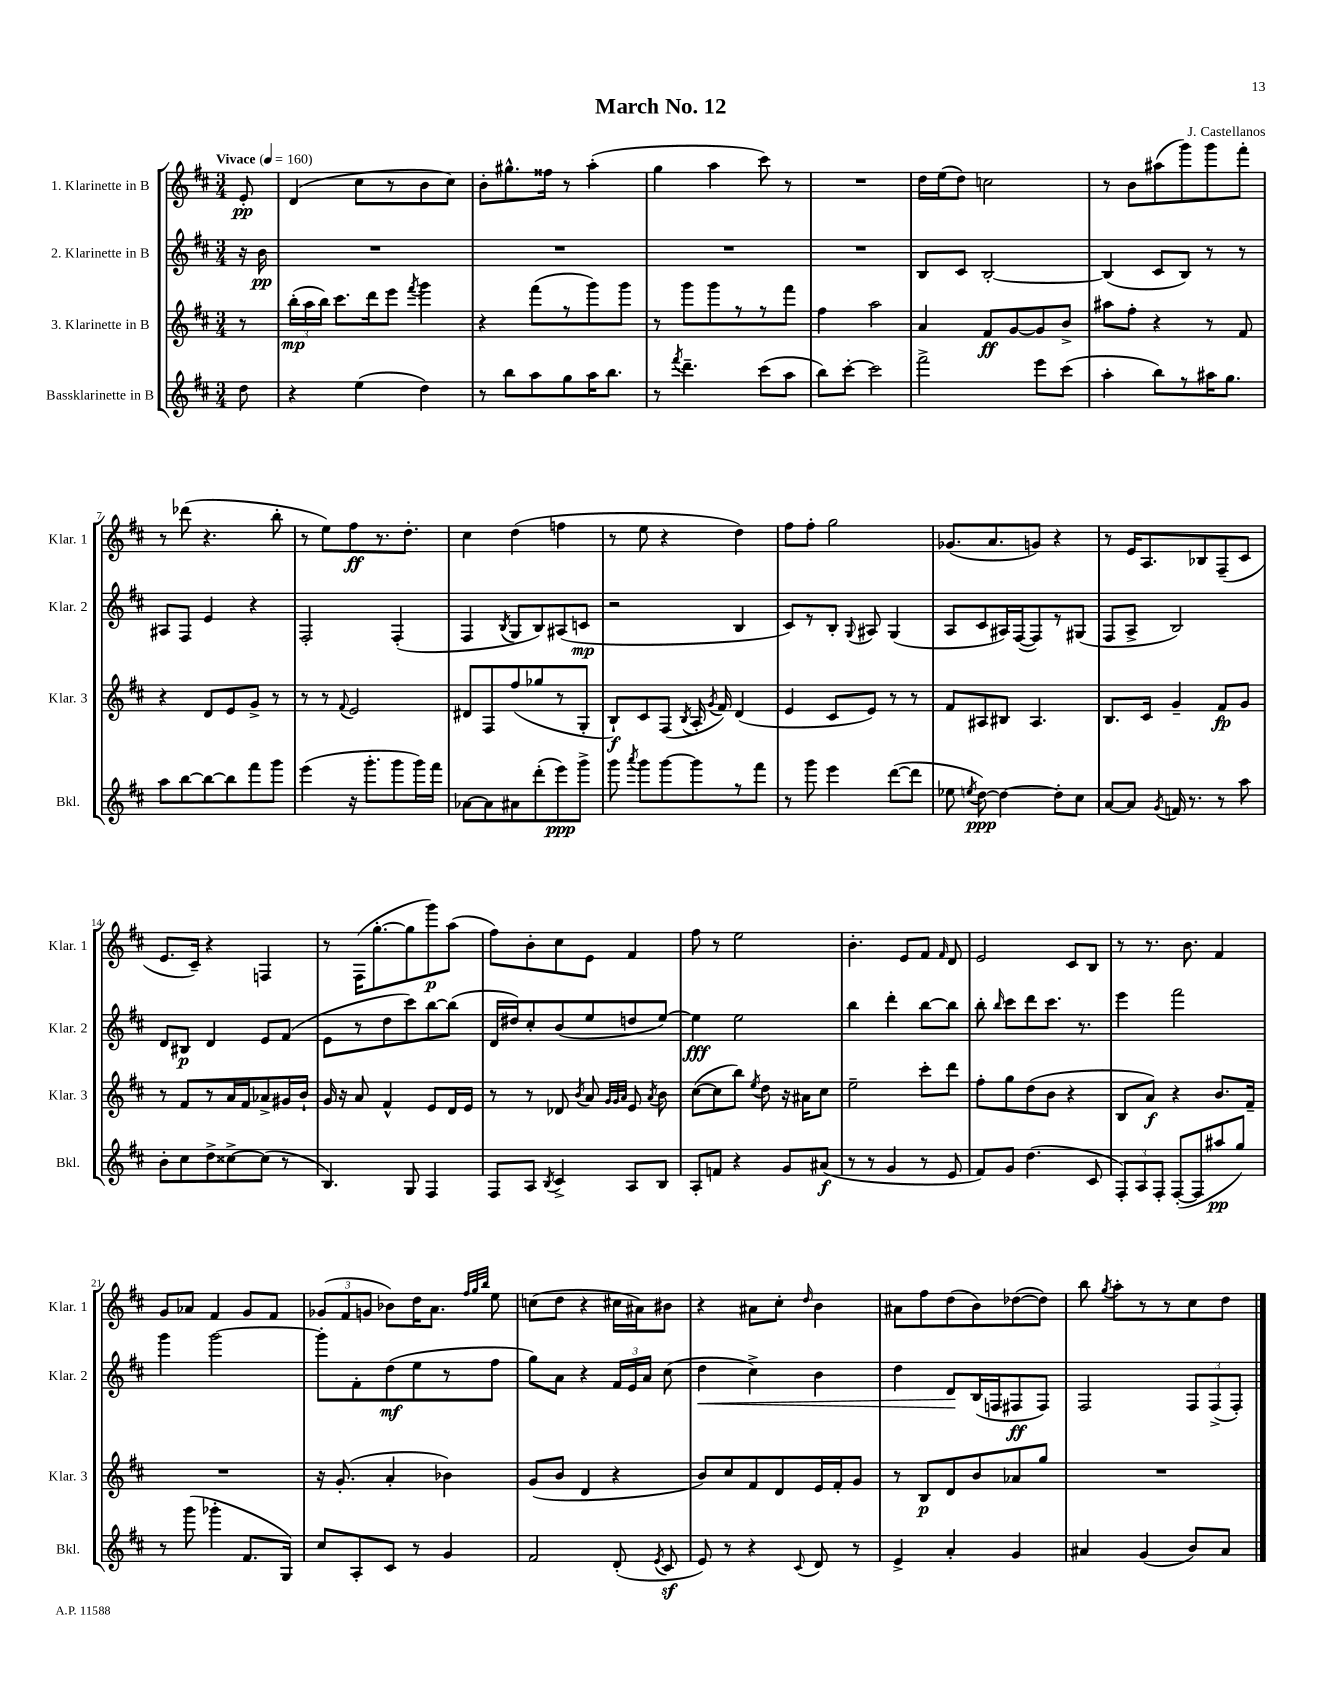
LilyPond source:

\header { title = "March No. 12" composer = "J. Castellanos" }
<<
\new StaffGroup <<
\new Staff = "s0" \with { instrumentName = "1. Klarinette in B" shortInstrumentName = "Klar. 1" } {
    \clef treble \key d \major \numericTimeSignature \time 3/4 \partial 8 \tempo "Vivace" 4 = 160
    \autoBeamOff e'8-.\pp |
    d'4( cis''8[ r8 b'8 cis''8]) |
    b'8[-. gis''8.-^ fisis''16] r8 a''4-.( |
    g''4 a''4 cis'''8) r8 |
    R2. |
    d''16[ e''16( d''8]) c''2 |
    r8 b'8[ ais''8( g'''8) g'''8 fis'''8]-. |
    r8 des'''8( r4. b''8-. |
    r8 e''8[) fis''8\ff r8. d''8.]-. |
    cis''4 d''4( f''4 |
    r8 e''8 r4 d''4) |
    fis''8[ fis''8]-. g''2 |
    ges'8.[( a'8. g'8]) r4 |
    r8 e'16[ a8. bes8 fis8--( cis'8] |
    e'8.[ cis'16]--) r4 f4 |
    r8 fis16[( g''8.~-. g''8 g'''8\p) a''8]( |
    fis''8[) b'8-. cis''8 e'8] fis'4 |
    fis''8 r8 e''2 |
    b'4.-. e'8[ fis'8] \grace { fis'16 } d'8 |
    e'2 cis'8[ b8] |
    r8 r8. b'8. fis'4 |
    g'8[ aes'8] fis'4 g'8[ fis'8] |
    \tuplet 3/2 { ges'8[( fis'8 g'8] } bes'8[) d''16 a'8.] \grace { fis''32[ g''32 b''32] } e''8 |
    c''8[( d''8] r4 cis''16[ ais'16) bis'8] |
    r4 ais'8[ cis''8]-. \grace { d''16 } b'4 |
    ais'8[ fis''8 d''8( b'8) des''8~( des''8]) |
    b''8 \acciaccatura { g''8 } a''8[-. r8 r8 cis''8 d''8] \bar "|." |
}
\new Staff = "s1" \with { instrumentName = "2. Klarinette in B" shortInstrumentName = "Klar. 2" } {
    \clef treble \key d \major \numericTimeSignature \time 3/4 \partial 8
    \autoBeamOff r16 b'16\pp |
    R2. |
    R2. |
    R2. |
    R2. |
    b8[ cis'8] b2~-. |
    b4( cis'8[ b8]) r8 r8 |
    ais8[ fis8] e'4 r4 |
    fis2-. fis4-.( |
    fis4 \acciaccatura { b8 } g8[ b8) ais8( c'8]\mp |
    r2 b4 |
    cis'8[) r8 b8]-. \appoggiatura { g8 } ais8 g4( |
    a8[ cis'8 ais16) fis16~( fis8) r8 gis8]( |
    fis8[ a8]-> b2) |
    d'8[ bis8]\p d'4 e'8[ fis'8]( |
    e'8[ r8 d''8 cis'''8) b''8~ b''8]( |
    d'16[ dis''16) cis''8-. b'8( e''8 d''8 e''8]~) |
    e''4\fff e''2 |
    b''4 d'''4-. b''8[~ b''8] |
    b''8-. \grace { b''16 } cis'''8[ d'''8 cis'''8.] r8. |
    e'''4 fis'''2 |
    g'''4 g'''2~ |
    g'''8[-. fis'8-. d''8\mf( e''8 r8 fis''8] |
    g''8[) a'8] r4 \tuplet 3/2 { fis'16[ e'16 a'16] } cis''8( |
    d''4\< cis''4->) b'4 |
    d''4 d'8[\! b16( f16 fis8\ff fis8]) |
    fis2 \tuplet 3/2 { fis8[ fis8->( fis8]-.) } \bar "|." |
}
\new Staff = "s2" \with { instrumentName = "3. Klarinette in B" shortInstrumentName = "Klar. 3" } {
    \clef treble \key d \major \numericTimeSignature \time 3/4 \partial 8
    \autoBeamOff r8 |
    \tuplet 3/2 { b''16[-.\mp( a''16 b''16]) } cis'''8.[ d'''16 e'''8] \acciaccatura { fis'''8 } g'''4 |
    r4 fis'''8[( r8 g'''8) g'''8] |
    r8 g'''8[ g'''8 r8 r8 fis'''8] |
    fis''4 a''2 |
    a'4 fis'8[\ff g'8~ g'8 b'8]-> |
    ais''8[ fis''8]-. r4 r8 fis'8 |
    r4 d'8[ e'8 g'8]-> r8 |
    r8 r8 \appoggiatura { fis'8 } e'2 |
    dis'8[ fis8 fis''8( ges''8 r8 g8]-. |
    b8[-!\f) cis'8 fis8]( \acciaccatura { b8 } a16-. \acciaccatura { g'8 } fis'16) d'4( |
    e'4 cis'8[ e'8]) r8 r8 |
    fis'8[ ais8 bis8] ais4. |
    b8.[ cis'16] g'4-- fis'8[\fp g'8] |
    r8 fis'8[ r8 a'16 fis'16 aes'8-> gis'16 b'16]-! |
    g'16 r16 a'8 fis'4-^ e'8[ d'16 e'16] |
    r8 r8 des'8 \acciaccatura { b'8 } a'8 \grace { g'32[ g'32 a'32] } e'8 \acciaccatura { a'8 } b'8 |
    cis''8[~( cis''8 b''8]) \acciaccatura { e''8 } d''8 r16 ais'16[ cis''8] |
    e''2-- cis'''8[-. d'''8] |
    fis''8[-. g''8 d''8( b'8] r4 |
    b8[ a'8]\f) r4 b'8.[ fis'16]-- |
    R2. |
    r16 g'8.-.( a'4-. bes'4) |
    g'8[( b'8] d'4 r4 |
    b'8[) cis''8 fis'8 d'8 e'16 fis'16-. g'8] |
    r8 b8[\p d'8 b'8 aes'8 g''8] |
    R2. \bar "|." |
}
\new Staff = "s3" \with { instrumentName = "Bassklarinette in B" shortInstrumentName = "Bkl." } {
    \clef treble \key d \major \numericTimeSignature \time 3/4 \partial 8
    \autoBeamOff d''8 |
    r4 e''4( d''4) |
    r8 b''8[ a''8 g''8 a''16 b''8.] |
    r8 \acciaccatura { fis'''8 } d'''4.-- cis'''8[( a''8] |
    b''8[) cis'''8]~-. cis'''2 |
    fis'''2-> e'''8[ cis'''8]( |
    a''4-. b''8[) r8 ais''16 g''8.] |
    a''8[ b''8~ b''8~ b''8 fis'''8 g'''8] |
    e'''4( r16 g'''8.[-. g'''8 g'''16) fis'''16] |
    aes'8[~ aes'8 ais'8 d'''8-.( e'''8\ppp) g'''8]-> |
    g'''8 \acciaccatura { a'''8 } g'''8[ g'''8~ g'''8 r8 fis'''8] |
    r8 g'''8 e'''4 d'''8[~( d'''8] |
    ees''8 \acciaccatura { e''8 } d''8~\ppp) d''4~ d''8[-. cis''8] |
    a'8[~ a'8] \acciaccatura { g'8 } f'16 r8. r8 a''8 |
    b'8[-. cis''8 d''8-> cisis''8~-> cisis''8]( r8 |
    b4.) g8 fis4 |
    fis8[ a8] \acciaccatura { b8 } cis'4-> a8[ b8] |
    a8[-. f'8] r4 g'8[ ais'8]\f( |
    r8 r8 g'4 r8 e'8 |
    fis'8[) g'8] d''4.( cis'8 |
    \tuplet 3/2 { fis8[-.) a8 fis8]-. } fis8[~-.( fis8 ais''8\pp g''8]) |
    r8 g'''8( ges'''4-. fis'8.[ g16]) |
    cis''8[ a8-. cis'8] r8 g'4 |
    fis'2 d'8-.( \acciaccatura { e'8 } cis'8\sf |
    e'8) r8 r4 \appoggiatura { cis'8 } d'8 r8 |
    e'4-> a'4-. g'4 |
    ais'4 g'4( b'8[) ais'8] \bar "|." |
}
>>
>>
